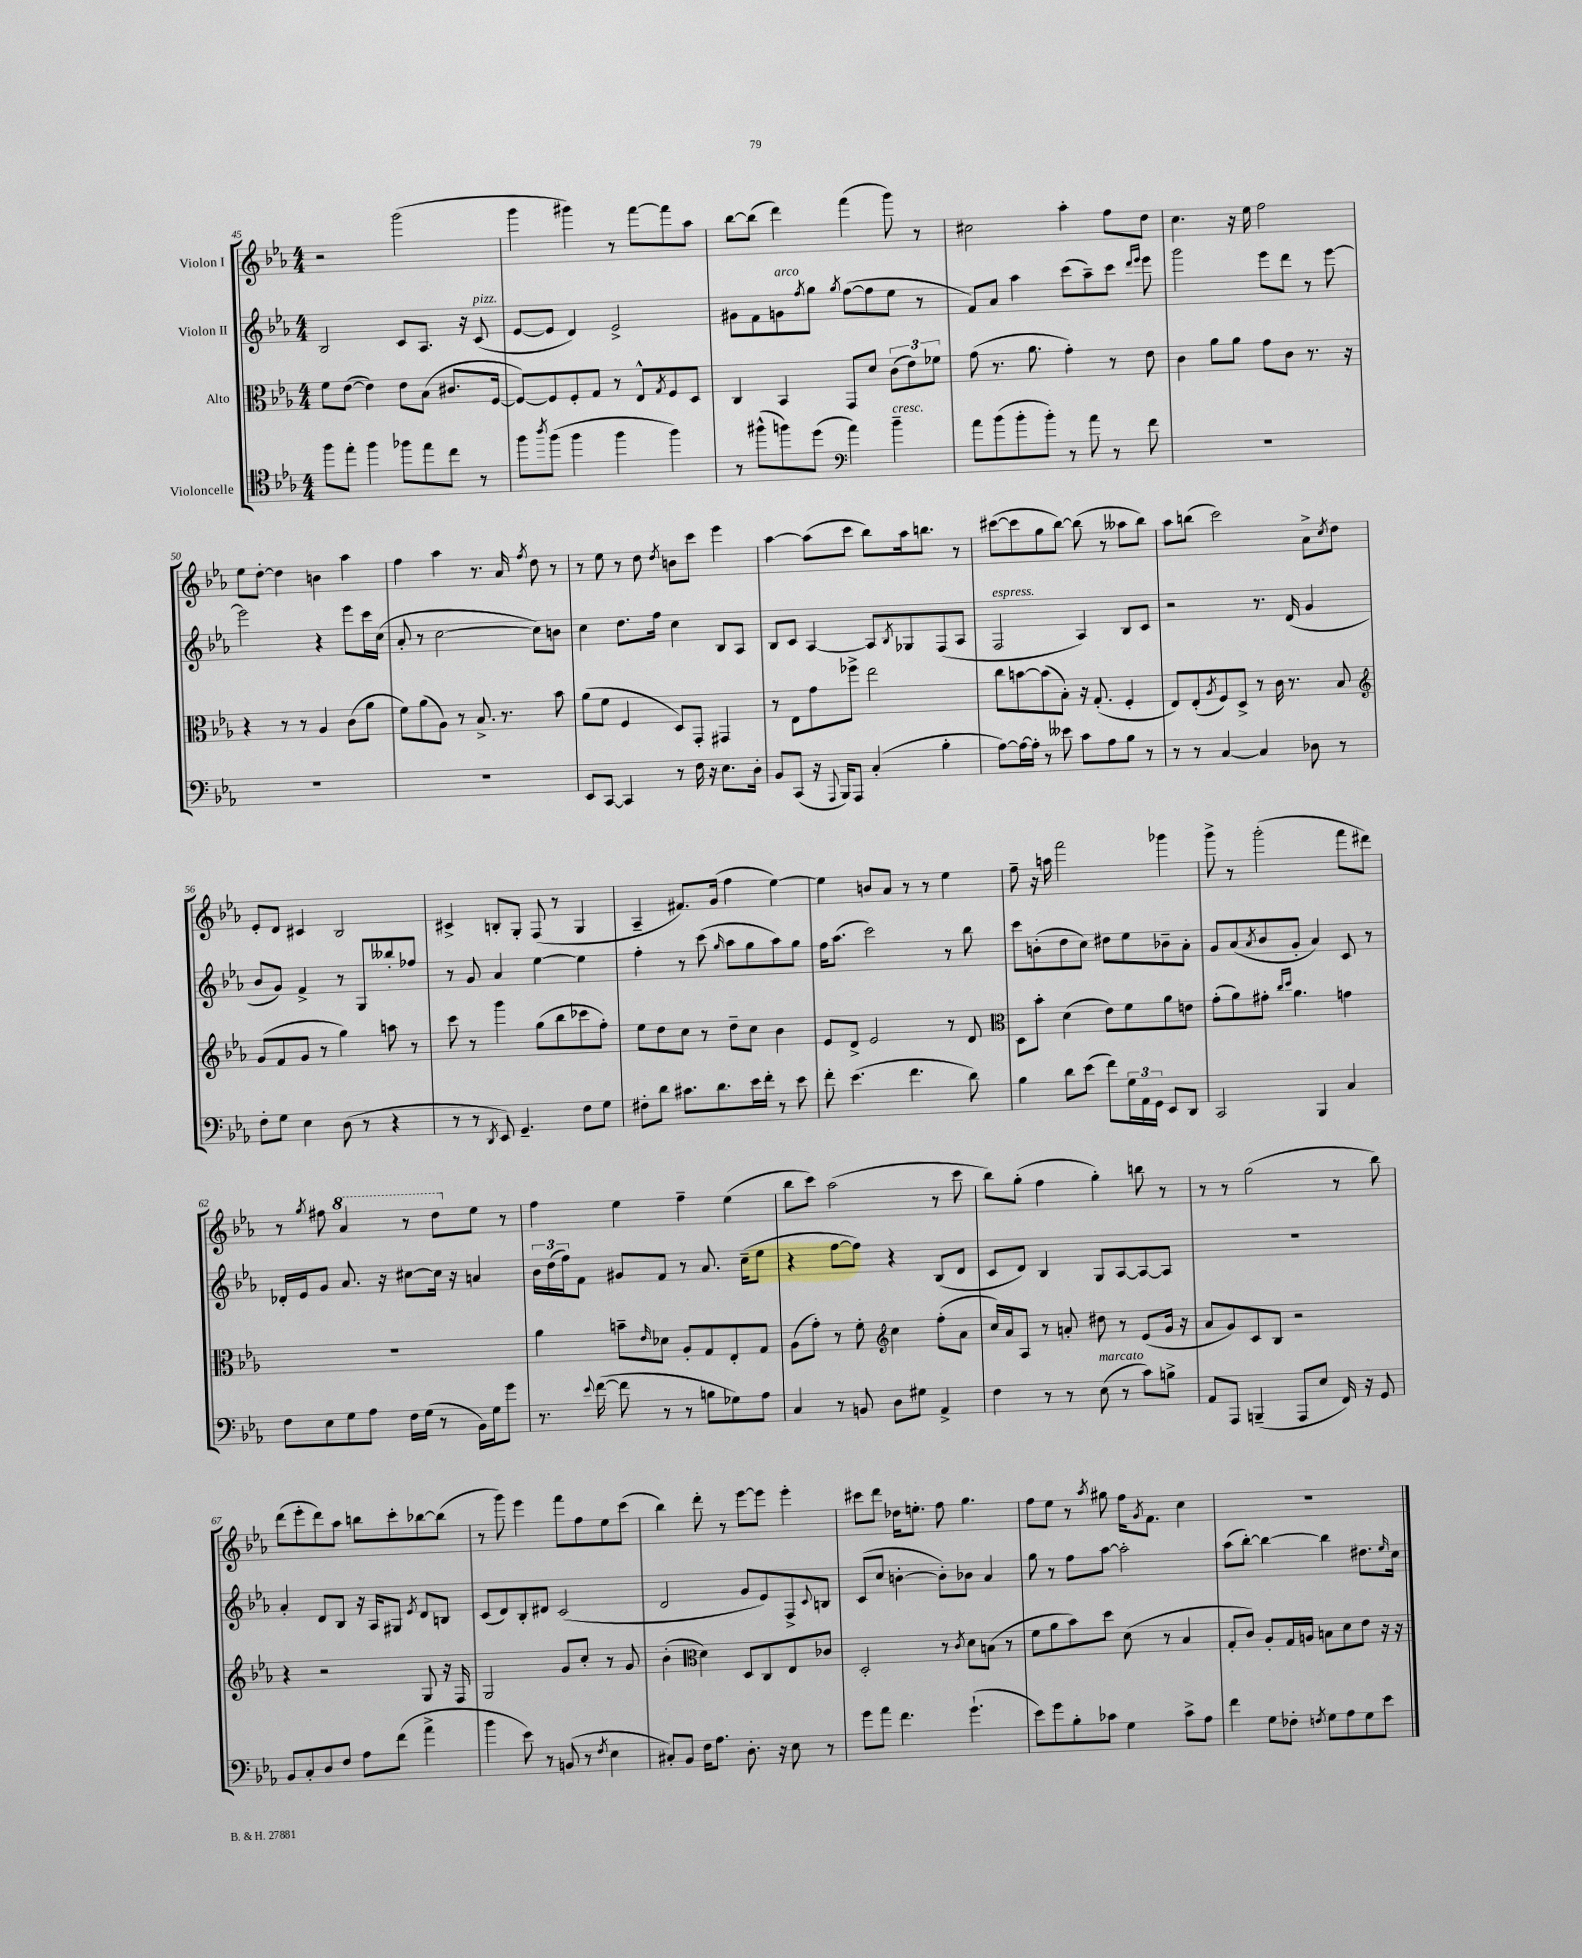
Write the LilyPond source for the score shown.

<<
\new StaffGroup <<
\new Staff = "s0" \with { instrumentName = "Violon I" } {
    \clef treble \key ees \major \numericTimeSignature \time 4/4
    r2 g'''2( |
    g'''4 gis'''4) r8 f'''8~ f'''8 aes''8 |
    bes''8~ bes''8( d'''4) f'''4( g'''8) r8 |
    cis''2 aes''4-. f''8 d''8 |
    c''4. r16 ees''16 f''2 |
    ees''8 d''8~-. d''4 b'4 aes''4 |
    f''4 aes''4 r8. aes'16 \acciaccatura { f''8 } d''8 r8 |
    r8 ees''8 r8 d''8 \acciaccatura { d''8 } b'8 c'''8 ees'''4 |
    aes''4~ aes''8( c'''8 bes''8) aes''16 b''8. r8 |
    cis'''8~( cis'''8 g''8 bes''8~) bes''8( r8 aeses''8 bes''8) |
    aes''8 b''8( c'''2) aes'8-> \acciaccatura { c''8 } d''8 |
    ees'8-. d'8 cis'4 bes2 |
    cis'4-> b8-. g8-. f8( r8 g4 |
    aes4-- fis'8.) g'16( f''4 ees''4~) |
    ees''4 b'8 aes'8 r8 r8 ees''4 |
    f''8-- r16 a''16 f'''2 ges'''4 |
    g'''8-> r8 g'''2-.( f'''8 dis'''8) |
    r8 \acciaccatura { g''8 } fis''8 \ottava #1 aes''4 r8 d'''8 \ottava #0 ees''8 r8 |
    f''4 ees''4 f''4-- ees''4( |
    bes''8 c'''8) aes''2( r8 c'''8 |
    bes''8) g''8-.( f''4 g''4-.) b''8 r8 |
    r8 r8 g''2( r8 bes''8) |
    d'''8( ees'''8-. d'''8) aes''8 b''8 c'''8-. bes''8~ bes''8( |
    r8 g'''8) ees'''4 f'''8 f''8 ees''8 c'''8( |
    bes''4) d'''8-. r8 ees'''8~ ees'''8 ees'''4-. |
    cis'''8 d'''8 des''16 e''8.-. f''8 g''4. |
    f''8 ees''8 r8 \acciaccatura { aes''8 } gis''8 f''16 \acciaccatura { g'8 } f'8. c''4 |
    R1 \bar "|." |
}
\new Staff = "s1" \with { instrumentName = "Violon II" } {
    \clef treble \key ees \major \numericTimeSignature \time 4/4
    bes2 c'8 aes8. r16 c'8^\markup { \italic "pizz." }( |
    ees'8~ ees'8 d'4) ees'2-> |
    gis'8 f'8 g'8^\markup { \italic "arco" } \acciaccatura { f''8 } g''8 \acciaccatura { g''8 } f''8~( f''8 ees''8 r8 |
    f'8) aes'8 aes''4 c'''8( aes''8--) c'''8 \grace { d'''16 ees'''16 } ees'''8 |
    g'''2 ees'''8 d'''8 r8 ees'''8~ |
    ees'''2 r4 ees'''8 c'''16 c''16( |
    aes'8-. r8 c''2~ c''8) b'8 |
    c''4 d''8. f''16 c''4 bes8 aes8 |
    bes8 c'8 aes4~ aes8 \acciaccatura { bes8 } ges8 f8( aes8 |
    f2^\markup { \italic "espress." } aes4) bes8 c'8 |
    r2 r8. d'16( g'4 |
    bes'8 g'8) f'4-> r8 g8 beses''8-. fes''8 |
    r8 g'8 aes'4 ees''4~ ees''4 |
    f''4-. r8 c'''8( \grace { g''16 } aes''8 g''8 aes''8) g''8 |
    f''16 aes''8.( c'''2) r8 bes''8 |
    c'''8 b'8-.( d''8 c''8) dis''8 ees''8 bes'8-- aes'8-. |
    g'8 aes'8( \acciaccatura { aes'8 } bes'8 g'8-. aes'4) c'8 r8 |
    des'16-. ees'16 g'8 aes'8. r16 cis''8~ cis''16 r16 a'4 |
    \tuplet 3/2 { bes'16 d''16( f''16) } f'8 gis'8 f'8 r8 aes'8. c''16--( ees''8 |
    r4 f''8~ f''8) r4 bes8( d'8 |
    c'8 d'8) bes4 g8 aes8~ aes8~ aes8 |
    R1 |
    aes'4-. d'8 bes8 r16 aes16 gis8 \acciaccatura { ees'8 } d'8 b8 |
    c'8( d'8) bes8-. dis'8 c'2( |
    d'2 g'8 ees'8) f8-> \appoggiatura { c'8 } b8 |
    c'8( c''8 b'4~-. b'8-.) bes'8 aes'4 |
    g''8 r8 f''8 aes''8~ aes''2-. |
    aes''8( bes''8~-.) bes''4~ bes''4 dis''8. \grace { ees''16 } c''16 \bar "|." |
}
\new Staff = "s2" \with { instrumentName = "Alto" } {
    \clef alto \key ees \major \numericTimeSignature \time 4/4
    f'8 ees'8~( ees'4) ees'8 bes8( cis'8. f16~ |
    f8~) f8 f8-. g8 r8 ees8-^ \acciaccatura { g8 } f8 d8 |
    c4 bes,4 g,8 d'8 \tuplet 3/2 { c'8( ees'8) fes'8 } |
    g'8( r8. aes'8. g'4-.) r8 ees'8 |
    c'4 aes'8 aes'8 g'8 c'8 r8. r16 |
    r4 r8 r8 aes4 c'8( aes'8 |
    f'8) aes'8( aes8) r8 bes8.-> r8. bes'8 |
    aes'8( f'8 f4 d8) g,8-. gis,4 |
    r8 ees8 g'8 fes''8-> ees''2 |
    c''8 b'8~ b'8( bes8-.) r16 g8.-.( f4-. |
    ees8) ees8-.( \acciaccatura { aes8 } f8) d8-> r8 c'16 r8. bes8 |
    \clef treble g'8( f'8 g'8 r8 g''4) a''8 r8 |
    c'''8 r8 g'''4 g''8( bes''8 ces'''8 f''8-.) |
    ees''8 d''8 c''8 r8 d''8-- c''8 bes'4 |
    ees'8 d'8-> ees'2 r8 d'8 |
    \clef alto d8 bes'8-. d'4( ees'8) f'8 aes'8 e'8 |
    g'8-.( aes'8) gis'8-. \grace { c''16 d''16 } aes'4. g'4 |
    R1 |
    aes'4 b'8-- \grace { ees'16 } des'8 aes8-. g8 ees8-. g8 |
    aes8( g'8-.) r8 f'8-. \clef treble c''4 f''8-.( aes'8 |
    c''16) aes'16 aes8 r8 a'8-. dis''8 r8 ees'8( g'16 r16 |
    aes'8 g'8) c'8 bes8 r2 |
    r4 r2 g8 r16 f16 |
    g2 g'8 c''8-. r8 g'8 |
    bes'4-.( \clef alto d'4) d8 c8 ees8 ces'8 |
    d2-. r8 \acciaccatura { c'8 } d'8 b8( r8 |
    f'8 aes'8 bes'8) d''8 d'8( r8 bes4 |
    g8-. c'8) aes8-. g16 a16 b8 d'8 ees'8 r16 r16 \bar "|." |
}
\new Staff = "s3" \with { instrumentName = "Violoncelle" } {
    \clef tenor \key ees \major \numericTimeSignature \time 4/4
    f''8 ees''8-. f''4 fes''8 ees''8 c''8 r8 |
    f''8 \acciaccatura { aes''8 } f''8( f''4 f''4 f''4) |
    r8 fis''8-^( f''8) d''8( \clef bass aes'4) bes'4--^\markup { \italic "cresc." } |
    aes'8 bes'8( bes'8-. bes'8-.) r8 aes'8 r8 f'8 |
    R1 |
    R1 |
    R1 |
    ees,8 c,8~ c,4 r8 f16 r16 ees8. d16-. |
    bes,8 c,8( r16 \appoggiatura { aes,,8 } bes,,16) aes,,8 c4-.( bes4-. |
    aes8~) aes16~ aes16-. r8 eeses'8 c'8 aes8 bes8 r8 |
    r8 r8 c4~ c4 des8 r8 |
    f8-. g8 ees4 d8( r8 r4 |
    r8 r8 \acciaccatura { d,8 } ees,8) g,4.-- f8 g8 |
    fis8-. d'8 cis'8. d'8. ees'16 f'16-. r8 ees'8 |
    f'8-. ees'4.( f'4. d'8) |
    bes4 d'8 ees'8( f'8) \tuplet 3/2 { g16 aes,16 g,16 } ees,8 d,8 |
    c,2 bes,,4 c4 |
    f8 ees8 g8 aes8 f16 g16( r8 bes,16) g16 g'8 |
    r8. \appoggiatura { ees'8 } f'16~( f'8 r8 r8 b8 ges8) aes8 |
    c4 r8 b,8 d8 gis8 aes,4-> |
    f4 r8 r8 ees8^\markup { \italic "marcato" }( r8 c'8) b8-> |
    aes,8 aes,,8 b,,4--( aes,,8 ees8 f,16) r16 g,8 |
    bes,8 c8-. d8 f8 aes8 f'8( aes'4-> |
    bes'4 ees'8) r8 b,8( r8 \acciaccatura { f8 } ees4 |
    cis8-.) bes,8 f16 aes8. d8.-. r16 ees8 r8 |
    g'8 aes'8 f'4. g'4.-!( |
    ees'8) g'8 bes8-. ces'8 g4 ces'8-> aes8 |
    f'4 g8 fes8-. \acciaccatura { f8 } g8 aes8 g8 ees'8 \bar "|." |
}
>>
>>
\layout { \context { \Score currentBarNumber = #45 } }
